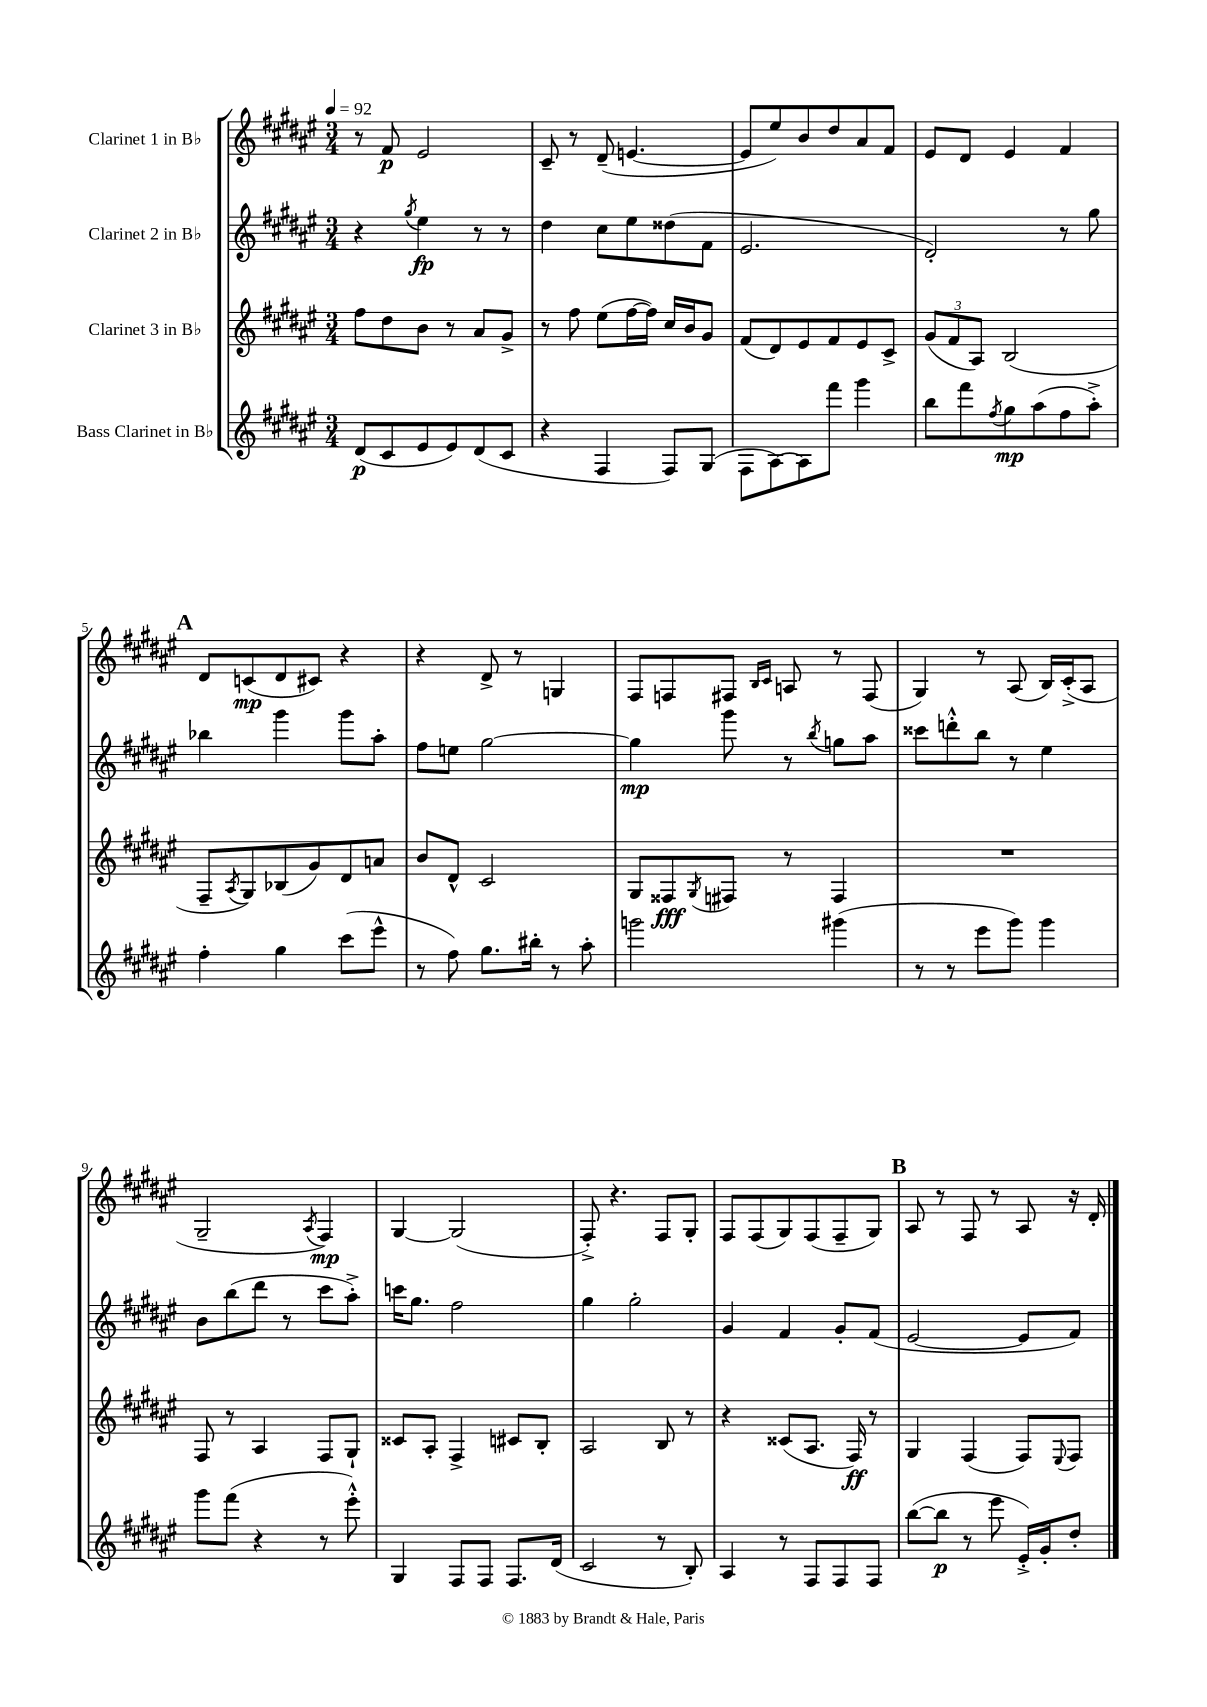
<<
\new StaffGroup <<
\new Staff = "s0" \with { instrumentName = "Clarinet 1 in Bb" } {
    \clef treble \key fis \major \numericTimeSignature \time 3/4 \tempo 4 = 92
    r8 fis'8\p eis'2 |
    cis'8-- r8 dis'8--( e'4.~ |
    e'8 eis''8) b'8 dis''8 ais'8 fis'8 |
    eis'8 dis'8 eis'4 fis'4 |
    \mark \markup { \bold "A" } dis'8 c'8\mp( dis'8 cis'8) r4 |
    r4 dis'8-> r8 g4 |
    fis8 f8 fis8 \grace { b16 cis'16 } a8 r8 fis8( |
    gis4) r8 ais8( b16) cis'16-.->( ais8 |
    gis2-- \acciaccatura { ais8 } fis4\mp) |
    gis4~ gis2( |
    fis8-.->) r4. fis8 gis8-. |
    fis8 fis8( gis8) fis8( fis8-- gis8) |
    \mark \markup { \bold "B" } ais8 r8 fis8 r8 ais8 r16 dis'16-. \bar "|." |
}
\new Staff = "s1" \with { instrumentName = "Clarinet 2 in Bb" } {
    \clef treble \key fis \major \numericTimeSignature \time 3/4
    r4 \acciaccatura { gis''8 } eis''4\fp r8 r8 |
    dis''4 cis''8 eis''8 disis''8( fis'8 |
    eis'2. |
    dis'2-.) r8 gis''8 |
    \mark \markup { \bold "A" } bes''4 gis'''4 gis'''8 ais''8-. |
    fis''8 e''8 gis''2~ |
    gis''4\mp gis'''8 r8 \acciaccatura { b''8 } g''8 ais''8 |
    cisis'''8 d'''8-.-^ b''8 r8 eis''4 |
    b'8 b''8( dis'''8 r8 cis'''8 ais''8-.->) |
    c'''16 gis''8. fis''2 |
    gis''4 gis''2-. |
    gis'4 fis'4 gis'8-. fis'8( |
    \mark \markup { \bold "B" } eis'2~ eis'8 fis'8) \bar "|." |
}
\new Staff = "s2" \with { instrumentName = "Clarinet 3 in Bb" } {
    \clef treble \key fis \major \numericTimeSignature \time 3/4
    fis''8 dis''8 b'8 r8 ais'8 gis'8-> |
    r8 fis''8 eis''8( fis''16~ fis''16) cis''16 b'16 gis'8 |
    fis'8( dis'8) eis'8 fis'8 eis'8 cis'8-> |
    \tuplet 3/2 { gis'8( fis'8 ais8) } b2( |
    \mark \markup { \bold "A" } fis8-- \acciaccatura { ais8 } gis8) bes8( gis'8) dis'8 a'8 |
    b'8 dis'8-^ cis'2 |
    gis8 fisis8\fff \acciaccatura { gis8 } fis8 r8 fis4 |
    R2. |
    fis8 r8 ais4 fis8 gis8-! |
    cisis'8 ais8-. fis4-> cis'8 b8-. |
    ais2 b8 r8 |
    r4 cisis'8( ais8. fis16\ff) r8 |
    \mark \markup { \bold "B" } gis4 fis4( fis8) \appoggiatura { eis8 } fis8 \bar "|." |
}
\new Staff = "s3" \with { instrumentName = "Bass Clarinet in Bb" } {
    \clef treble \key fis \major \numericTimeSignature \time 3/4
    dis'8\p( cis'8 eis'8 eis'8) dis'8( cis'8 |
    r4 fis4 fis8) gis8( |
    fis8 ais8~) ais8 fis'''8 gis'''4 |
    b''8 fis'''8 \acciaccatura { fis''8 } gis''8\mp ais''8( fis''8 ais''8-.->) |
    \mark \markup { \bold "A" } fis''4-. gis''4 cis'''8( eis'''8-^ |
    r8 fis''8) gis''8. bis''16-. r8 ais''8-. |
    g'''2 gis'''4( |
    r8 r8 eis'''8 gis'''8) gis'''4 |
    gis'''8 fis'''8( r4 r8 eis'''8-.-^) |
    gis4 fis8 fis8 fis8. dis'16( |
    cis'2 r8 b8-.) |
    ais4 r8 fis8 fis8 fis8 |
    \mark \markup { \bold "B" } b''8~( b''8\p r8 eis'''8 eis'16-.->) gis'16-. dis''8-. \bar "|." |
}
>>
>>
